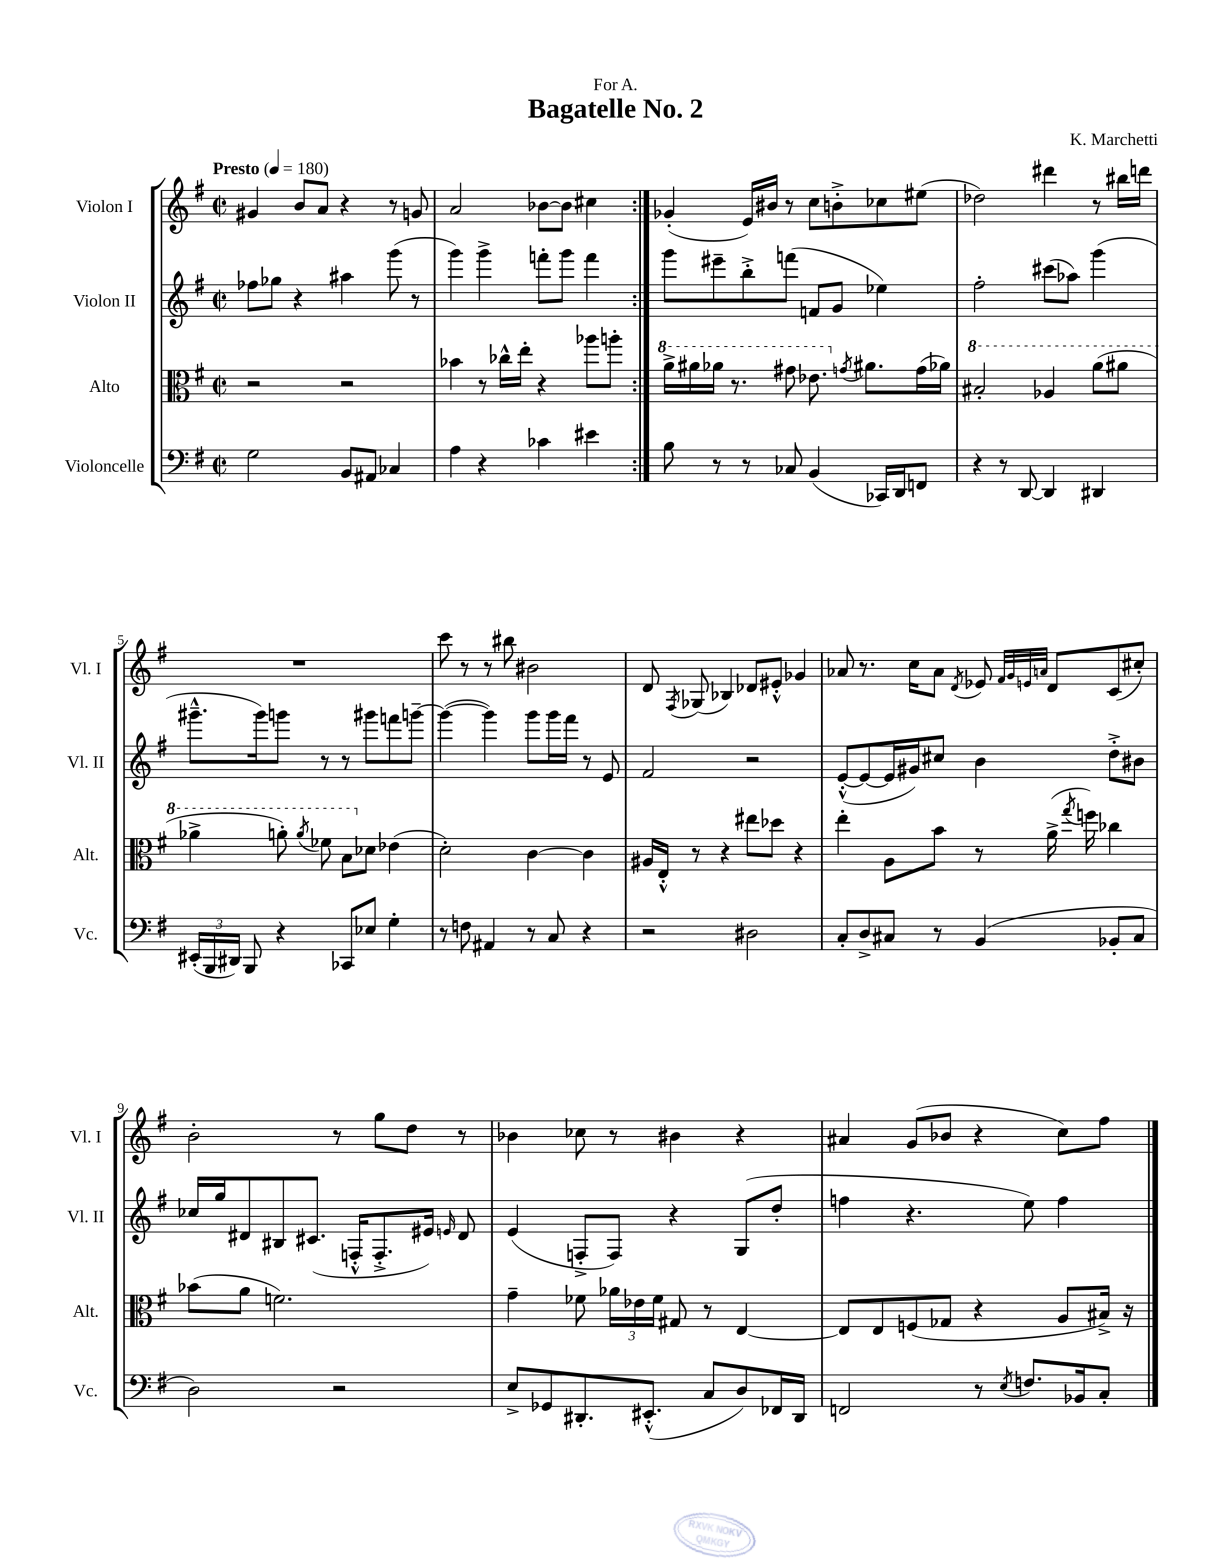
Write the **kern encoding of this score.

**kern	**kern	**kern	**kern
*part4	*part3	*part2	*part1
*staff4	*staff3	*staff2	*staff1
*I"Violoncelle	*I"Alto	*I"Violon II	*I"Violon I
*I'Vc.	*I'Alt.	*I'Vl. II	*I'Vl. I
*clefF4	*clefC3	*clefG2	*clefG2
*k[f#]	*k[f#]	*k[f#]	*k[f#]
*M2/2	*M2/2	*M2/2	*M2/2
*met(c|)	*met(c|)	*met(c|)	*met(c|)
*MM180	*MM180	*MM180	*MM180
=1	=1	=1	=1
!	!	!	!LO:TX:a:B:t=Presto
2G\	2r	8ff-X\L	4g#X/
.	.	8gg-X\J	.
.	.	4r	8b/L
.	.	.	8a/J
8BB/L	2r	4aa#X\	4r
8AA#X/J	.	.	.
4C-X/	.	(8ggg\	8r
.	.	8r	8gn/
=2	=2	=2	=2
4A\	4b-X\	4ggg\)	2a/
4r	8r	4ggg^\	.
.	16cc-X^^\LL	.	.
.	16ee'\JJ	.	.
4c-X\	4r	8fffn'\L	[8b-X\L
.	.	8ggg\J	8b-\J]
4e#X\	8aa-X\L	4fff\	4cc#X\
.	8aan'\J	.	.
=3:|!	=3:|!	=3:|!	=3:|!
*	*8va	*	*
8B\	16aa^\LL	8ggg\L	(4g-X'/
.	16aa#X\	.	.
8r	16aa-X\JJ	8eee#X~\	.
.	8.r	.	.
8r	.	8bb'^\	16e/LL)
.	.	.	16b#X/JJ
8C-X/	8gg#X\	(8fffn\J	8r
(4BB/	8.ee-X\	8fn/L	8cc\L
.	.	8g/J	8bn'^\
*	*X8va	*	*
.	8qgn/	.	.
.	8.a#X\L	.	.
16CC-X/LL)	.	4ee-X\)	8cc-X\
16DD/J	.	.	.
8FFn/J	(16g\L	.	(8ee#X\J
.	16a-X\JJ)	.	.
=4	=4	=4	=4
*	*8va	*	*
4r	2b#X'/	2ff#'\	2dd-X\)
8r	.	.	.
[8DD/	.	.	.
4DD/]	4a-X/	(8ccc#X\L	4ddd#X\
.	.	8aa-X\J)	.
4DD#X/	(8aa\L	(4ggg\	8r
.	8aa#X\J	.	16bb#X\LL
.	.	.	16dddn\JJ
!!LO:LB:g=z
=5	=5	=5	=5
(24EE#X'/LL	4aa-X^\	8.ggg#X~^^\L	1r
24BBB/	.	.	.
24DD#X/JJ)	.	.	.
8BBB/	.	.	.
.	.	16ggg#\k)	.
4r	8aan'\)	8gggn\J	.
.	8qaa/	.	.
.	8ff-X\	8r	.
8CC-X/L	8b\L	8r	.
*	*X8va	*	*
8E-X/J	8d-X\J	8ggg#X\L	.
4G'\	(4e-X\	8fffn\	.
.	.	[8gggn~\J	.
=6	=6	=6	=6
8r	2d'\)	(4ggg\_	8ccc\
8Fn\	.	.	8r
4AA#X/	.	4ggg\])	8r
.	.	.	8bb#X\
8r	[4c\	8ggg\L	2b#X\
8C/	.	16ggg\L	.
.	.	16fff#\JJ	.
4r	4c\]	8r	.
.	.	8e/	.
=7	=7	=7	=7
2r	16A#X/LL	2f#/	8d/
.	16E'^^/JJ	.	.
.	.	.	8qF#/
.	8r	.	(8G-X/
.	4r	.	4B-X/)
2D#X\	8ee#X\L	2r	8d-X/L
.	8dd-X\J	.	8e#X'^^/J
.	4r	.	4g-X/
=8	=8	=8	=8
8C'/L	4ee'\	([8e'^^/L	8a-X/
8D^/	.	8e/_	8.r
8C#X/J	8A\L	16e/L]	.
.	.	16g#X/J)	16cc\KL
8r	8b\J	8cc#X/J	8a-\J
.	.	.	8qd/
(4BB/	8r	4b\	8e-X/
.	.	.	32qqf#/LLL
.	.	.	32qqg/
.	.	.	32qqen/
.	.	.	32qqan/JJJ
.	(16a^\	.	8d/L
.	8qgg/	.	.
.	16ffn\)	.	.
8BB-X'/L	4cc-X\	8dd'^\L	(8c/
8C#/J	.	8b#X\J	8cc#X'/J)
!!LO:LB:g=z
=9	=9	=9	=9
2D\)	(8b-X\L	16cc-X/LL	2b'\
.	.	16gg/J	.
.	8a\J	8d#X/	.
.	2.fn\)	8B#X/	.
.	.	(8.c#X/J	.
2r	.	.	8r
.	.	16Fn'^^/KL	.
.	.	8.F'^/	8gg\L
.	.	.	8dd\J
.	.	16e#X/Jk)	.
.	.	16qqen/	.
.	.	8d#/	8r
=10	=10	=10	=10
8E^/L	4g~\	(4e/	4b-X\
8GG-X/	.	.	.
8.DD#X'/	8f-X\	8Fn'^/L	8cc-X\
.	24a-X\LL	8F/J)	8r
.	24e-X\	.	.
(8.EE#X'^^/J	.	.	.
.	24f-\JJ	.	.
.	8G#X/	4r	4b#X\
8C/L	8r	.	.
8D/)	[4E/	(8G/L	4r
16FF-X/L	.	8dd'/J	.
16DD#/JJ	.	.	.
=11	=11	=11	=11
2FFn/	8E/L]	4ffn\	4a#X/
.	8E/	.	.
.	(8Fn/	4.r	(8g/L
.	8G-X/J	.	8b-X/J
8r	4r	.	4r
8qE/	.	.	.
8.Fn/L	.	8ee\)	.
.	8A/L	4ff\	8cc\L)
16BB-X/k	.	.	.
8C'/J	16B#X^/Jk)	.	8ff#\J
.	16r	.	.
==	==	==	==
*-	*-	*-	*-
